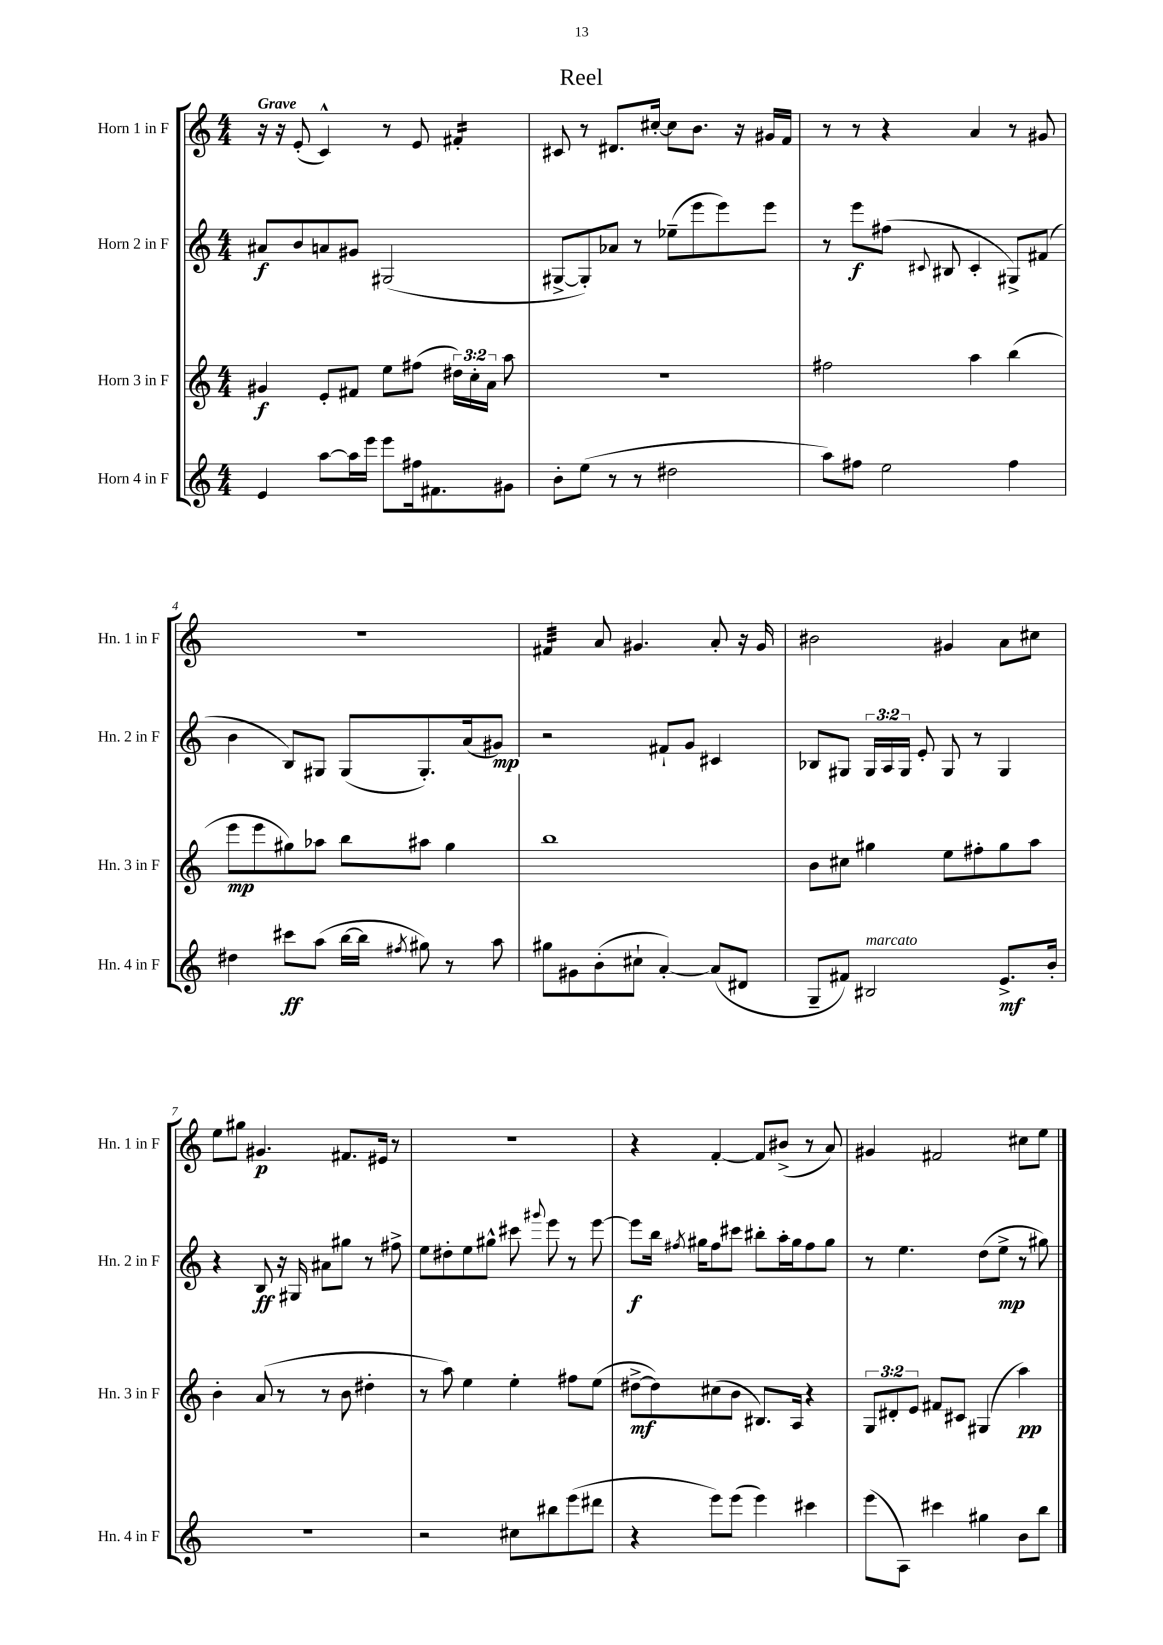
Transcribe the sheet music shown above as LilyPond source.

\header { title = "Reel" }
<<
\new StaffGroup <<
\new Staff = "s0" \with { instrumentName = "Horn 1 in F" shortInstrumentName = "Hn. 1 in F" } {
    \clef treble \key c \major \numericTimeSignature \time 4/4 \tempo "Grave"
    \autoBeamOff r16 r16 e'8-.( c'4-^) r8 e'8 fis'4:16-. |
    cis'8 r8 dis'8.[ cis''16]~-. cis''8[ b'8.] r16 gis'16[ f'16] |
    r8 r8 r4 a'4 r8 gis'8 |
    r1 |
    fis'4:32 a'8 gis'4. a'8-. r16 gis'16 |
    bis'2 gis'4 a'8[ cis''8] |
    e''8[ gis''8] gis'4.\p fis'8.[ eis'16] r8 |
    r1 |
    r4 f'4~-. f'8[ bis'8]->( r8 a'8) |
    gis'4 fis'2 cis''8[ e''8] \bar "|." |
}
\new Staff = "s1" \with { instrumentName = "Horn 2 in F" shortInstrumentName = "Hn. 2 in F" } {
    \clef treble \key c \major \numericTimeSignature \time 4/4 \override Staff.TupletNumber.text = #tuplet-number::calc-fraction-text
    \autoBeamOff ais'8[\f b'8 a'8 gis'8] gis2( |
    gis8[~-> gis8-.) aes'8] r8 ees''8[--( e'''8 e'''8) e'''8] |
    r8 e'''8[\f fis''8]( \appoggiatura { cis'8 } bis8 cis'4-. gis8[->) fis'8]( |
    b'4 b8[) gis8] gis8[( gis8.-.) a'16( gis'8]\mp) |
    r2 fis'8[-! g'8] cis'4 |
    bes8[ gis8] \tuplet 3/2 { gis16[ a16 gis16] } e'8-. gis8 r8 gis4 |
    r4 b8\ff r16 gis16 ais'8[ gis''8] r8 fis''8-> |
    e''8[ dis''8-. e''8 gis''8]-^ cis'''8 \appoggiatura { gis'''8 } e'''8 r8 e'''8~ |
    e'''8[\f b''16] \acciaccatura { fis''8 } gis''16[ fis''8 cis'''8] bis''8[-. a''16-. gis''16 fis''8 gis''8] |
    r8 e''4. d''8[( e''8]->\mp r8 gis''8) \bar "|." |
}
\new Staff = "s2" \with { instrumentName = "Horn 3 in F" shortInstrumentName = "Hn. 3 in F" } {
    \clef treble \key c \major \numericTimeSignature \time 4/4 \override Staff.TupletNumber.text = #tuplet-number::calc-fraction-text
    \autoBeamOff gis'4\f e'8[-. fis'8] e''8[ fis''8]( \tuplet 3/2 { dis''16[) c''16-. a'16] } a''8 |
    r1 |
    fis''2 a''4 b''4( |
    e'''8[\mp e'''8 gis''8) aes''8] b''8[ ais''8] gis''4 |
    b''1 |
    b'8[ cis''8] gis''4 e''8[ fis''8-. gis''8 a''8] |
    b'4-. a'8( r8 r8 b'8 dis''4-. |
    r8 a''8) e''4 e''4-. fis''8[ e''8]( |
    dis''8[~->\mf dis''8) cis''8( b'8] bis8.[) a16] r4 |
    \tuplet 3/2 { g8[ dis'8-. e'8] } fis'8[ cis'8] gis4( a''4\pp) \bar "|." |
}
\new Staff = "s3" \with { instrumentName = "Horn 4 in F" shortInstrumentName = "Hn. 4 in F" } {
    \clef treble \key c \major \numericTimeSignature \time 4/4
    \autoBeamOff e'4 a''8[~ a''16 e'''16] e'''8[ fis''16 fis'8. gis'8] |
    b'8[-. e''8]( r8 r8 dis''2 |
    a''8[) fis''8] e''2 fis''4 |
    dis''4 cis'''8[\ff a''8]( b''16[~ b''16] \acciaccatura { fis''8 } gis''8) r8 a''8 |
    gis''8[ gis'8 b'8-.( cis''8]-! a'4~-.) a'8[( dis'8] |
    g8[-- fis'8]) bis2^\markup { \italic "marcato" } e'8.[->\mf b'16]-. |
    R1 |
    r2 cis''8[ bis''8 e'''8( dis'''8] |
    r4 e'''8[) e'''8]( e'''4) cis'''4 |
    e'''8[( a8]) cis'''4 gis''4 b'8[ b''8] \bar "|." |
}
>>
>>
